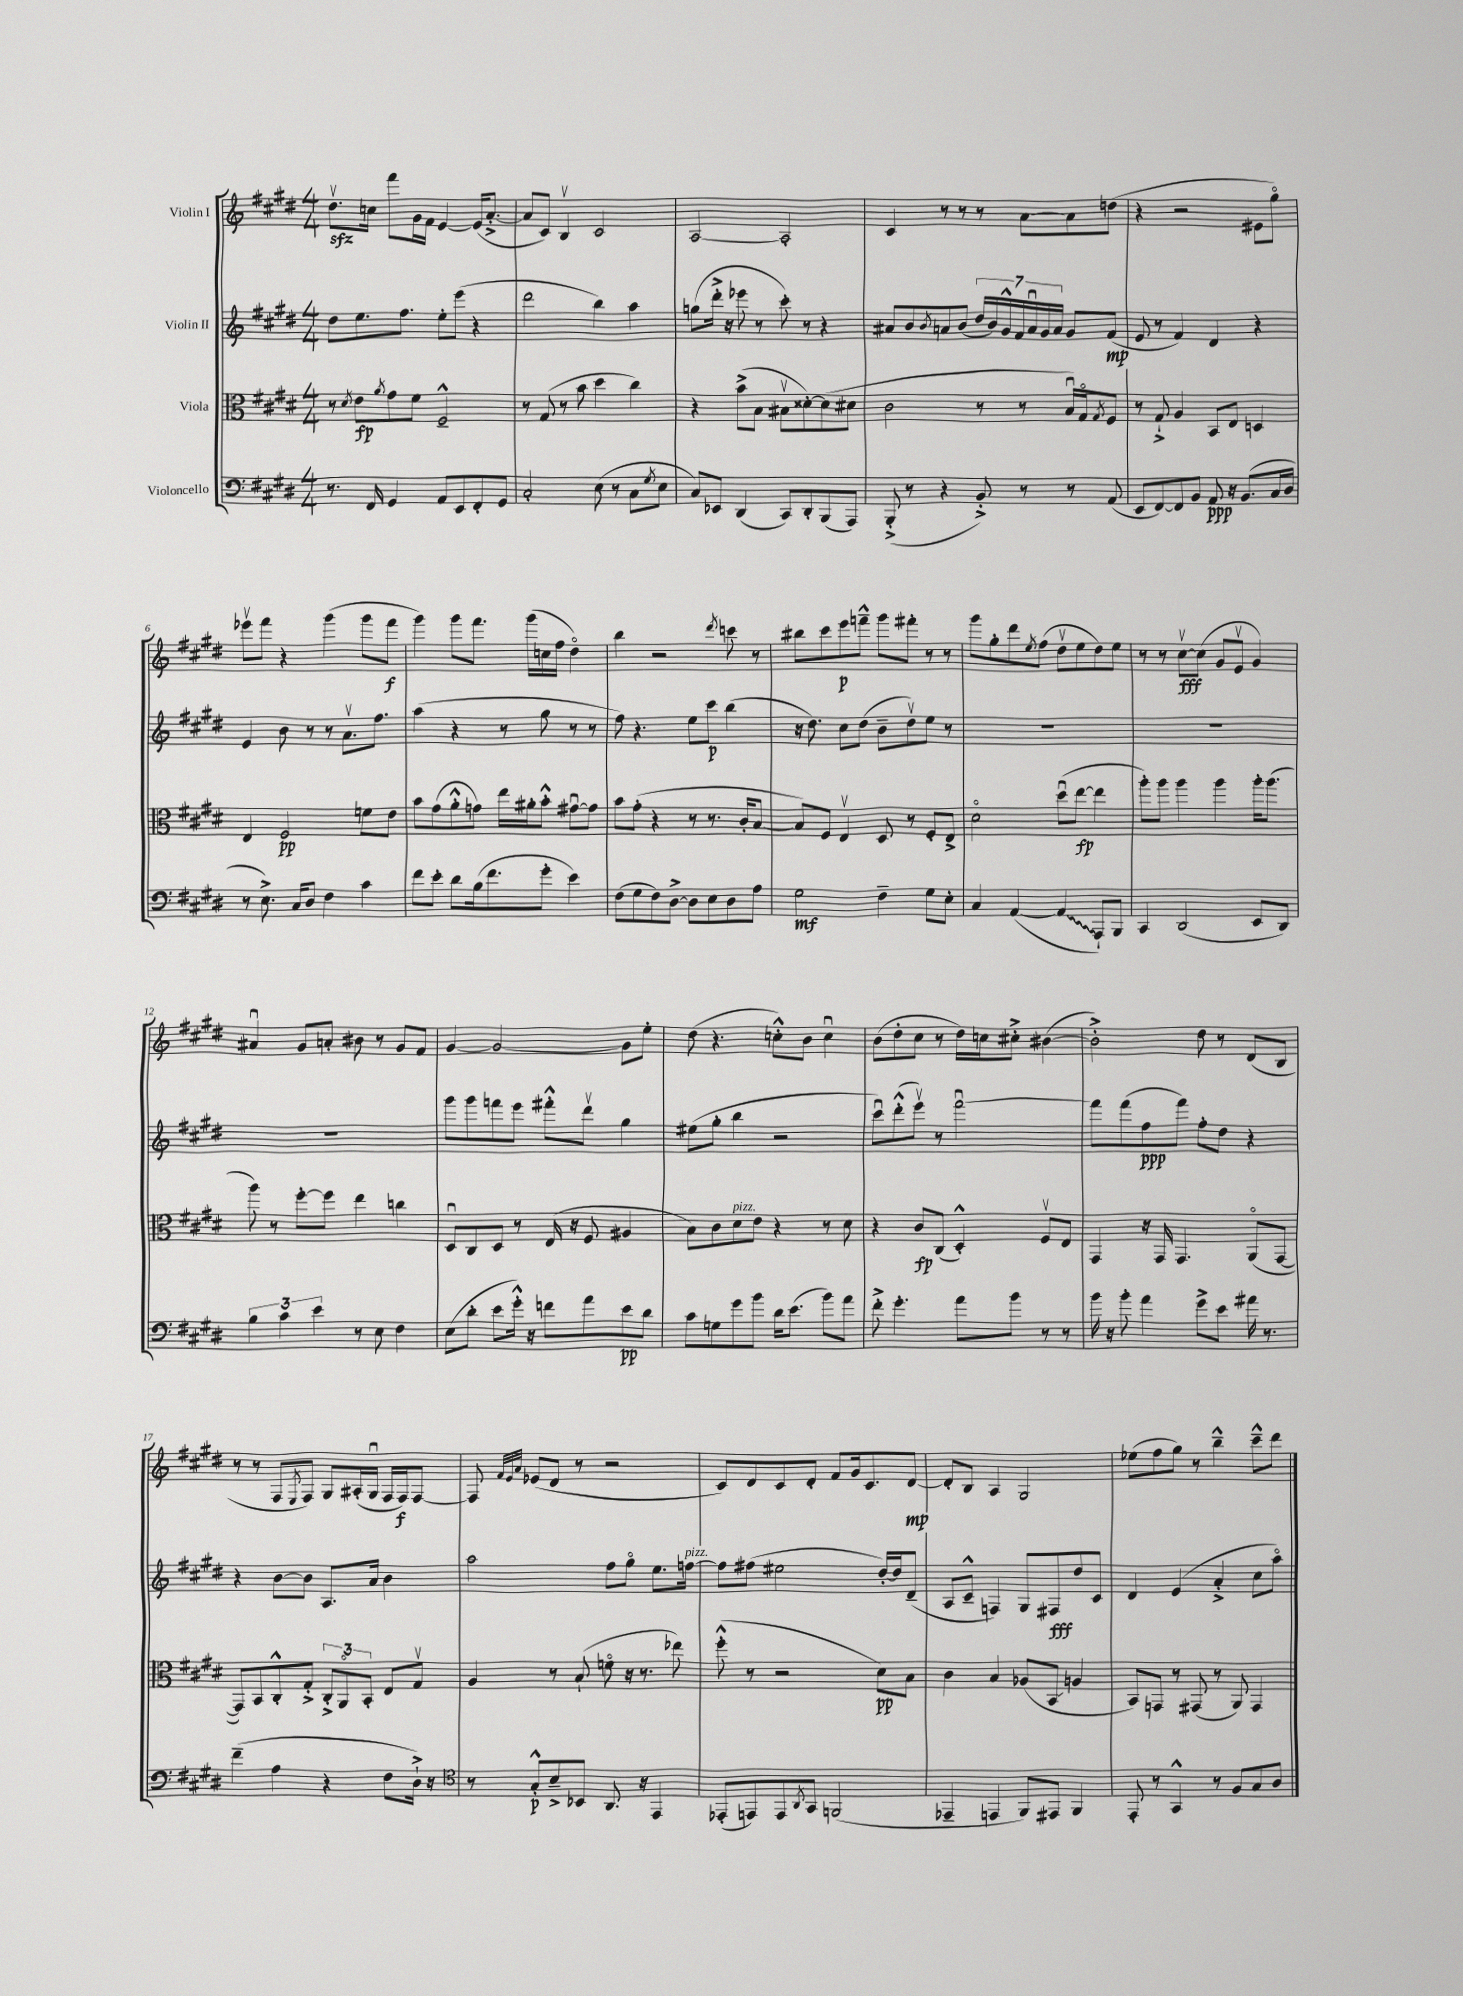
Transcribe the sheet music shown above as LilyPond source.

<<
\new StaffGroup <<
\new Staff = "s0" \with { instrumentName = "Violin I" } {
    \clef treble \key e \major \numericTimeSignature \time 4/4
    dis''8.\upbow\sfz c''16 fis'''8 gis'16 fis'16 e'4~ e'16( a'8.~-.-> |
    a'8 cis'8) b4\upbow cis'2 |
    a2~ a2-. |
    cis'4 r8 r8 r8 a'8~ a'8 d''8( |
    r4 r2 eis'8 gis''8\flageolet) |
    ees'''8\upbow fis'''8 r4 gis'''4( gis'''8 fis'''8\f |
    gis'''4) gis'''8 fis'''8. gis'''16( c''16 fis''16 dis''4\flageolet) |
    b''4 r2 \acciaccatura { dis'''8 } c'''8 r8 |
    bis''8 cis'''8 e'''8\p f'''8---^ gis'''8 fis'''8-. r8 r8 |
    gis'''8 gis''8-. dis'''8 \acciaccatura { e''8 } fis''8( dis''8\upbow e''8 dis''8) e''8 |
    r8 r8 cis''8~\upbow\fff cis''8( gis'8 e'8\upbow gis'4) |
    ais'4\downbow gis'8 a'8-. bis'8 r8 gis'8 fis'8 |
    gis'4~ gis'2~ gis'8 e''8-. |
    dis''8( r4. c''8-.-^) b'8 c''4\downbow |
    b'8( dis''8-. cis''8 r8 dis''16) c''16 cis''8-.-> bis'4~( |
    bis'2-.->) dis''8 r8 dis'8( b8 |
    r8 r8 fis8 \acciaccatura { e8 } fis8) gis8 ais16-.( gis16\downbow fis16 fis16\f) fis8~ |
    fis8 \grace { fis'32 e'32 a'32 } ees'8( dis'8 r8 r2 |
    cis'8) dis'8 cis'8 dis'8-. fis'8 gis'16 cis'8. dis'8~\mp |
    dis'8-. b8 a4 gis2 |
    ees''8( fis''8 gis''8) r8 b''4---^ cis'''8---^ dis'''8 \bar "|." |
}
\new Staff = "s1" \with { instrumentName = "Violin II" } {
    \clef treble \key e \major \numericTimeSignature \time 4/4
    dis''8 e''8. fis''8. e''8-. e'''8( r4 |
    dis'''2 b''4) a''4 |
    g''8( dis'''16-.-> r16 ees'''8 r8 cis'''8-.) r8 r4 |
    ais'8 b'8 \acciaccatura { b'8 } a'8 b'8( \tuplet 7/4 { dis''16 b'16) gis'16-^ fis'16 a'16\downbow gis'16 a'16 } gis'8 fis'8\mp( |
    e'8 r8 fis'4) dis'4 r4 |
    e'4 b'8 r8 r8 a'8.\upbow fis''8. |
    a''4( r4 r8 gis''8 r8 r8 |
    fis''8) r4. e''8 cis'''8\p b''4( |
    r16 dis''8.) cis''8 dis''8( b'8-- dis''8\upbow) e''8 r8 |
    R1 |
    R1 |
    R1 |
    gis'''8 gis'''8 f'''8 e'''8 fis'''8-.-^ dis'''8\upbow gis''4 |
    eis''8( gis''8-. b''4 r2 |
    cis'''8\downbow) dis'''8-.-^( e'''8\upbow) r8 fis'''2~\downbow |
    fis'''8 fis'''8( fis''8\ppp fis'''8) fis''8-. dis''8 r4 |
    r4 b'8~ b'8 a8. a'16 b'4 |
    a''2 fis''8 gis''8\flageolet e''8. f''16~^\markup { \italic "pizz." } |
    f''8 fis''8( eis''2 dis''16~-.) dis''16 dis'8--( |
    a8 cis'8---^ f4) gis8 fis8\fff dis''8 cis'8 |
    dis'4 e'4( a'4-.-> cis''8 a''8\flageolet) \bar "|." |
}
\new Staff = "s2" \with { instrumentName = "Viola" } {
    \clef alto \key e \major \numericTimeSignature \time 4/4
    r8 \acciaccatura { dis'8 } e'8\fp \acciaccatura { a'8 } gis'8 fis'8 fis2---^ |
    r8 gis8( r8 b'8 dis''4 cis''4) |
    r4 b'8->( b8 bis8\upbow disis'8~-.) disis'8( dis'8 |
    cis'2 r8 r8 b16\downbow) gis16\flageolet \acciaccatura { gis8 } fis8 |
    r8 gis8-!-> a4 b,8 e8 d4 |
    e4 fis2\pp f'8 e'8 |
    b'8 gis'8( a'8-.-^ g'8) e''16 ais'16-. b'8-.-^ gis'8~\downbow gis'8 |
    b'8 gis'8-.( r4 r8 r8. cis'16-. b8~ |
    b8) fis8 e4\upbow dis8 r8 fis8-. e8-> |
    dis'2\flageolet dis''8\downbow( e''8~\fp e''4 |
    a''8-.) a''8 a''4 a''4 a''16-. a''8.( |
    a''8) r8 fis''8~-. fis''8 e''4 c''4 |
    dis8\downbow cis8 dis8 r8 e16( r16 fis8 ais4 |
    b8) cis'8 dis'8^\markup { \italic "pizz." } e'8 r4 r8 dis'8 |
    r4 cis'8\fp cis8( dis4-.-^) fis8\upbow e8 |
    gis,4 r16 gis,16 gis,4. a,8\flageolet( gis,8~ |
    gis,8) b,8 cis8-.-^ gis8-.-> \tuplet 3/2 { cis8-.-> a,8\flageolet b,8-. } e8 gis8\upbow |
    a4 r8 b8-!( f'8\flageolet r16 r8. ees''8) |
    fis''8-.-^( r8 r2 dis'8\pp) b8 |
    cis'4 b4 aes8( b,8\glissando a4 |
    b,8) g,8 r8 gis,8( r8 a,8) gis,4 \bar "|." |
}
\new Staff = "s3" \with { instrumentName = "Violoncello" } {
    \clef bass \key e \major \numericTimeSignature \time 4/4
    r8. fis,16 gis,4 a,8 e,8 fis,8-. gis,8 |
    cis2-. e8( r8 cis8 \acciaccatura { gis8 } e8 |
    cis8) ees,8 dis,4( cis,8) dis,8-. b,,8( a,,8) |
    b,,8-.->( r8 r4 b,8-.->) r8 r8 a,8( |
    e,8 fis,8~) fis,8 b,8 a,8\ppp r16 b,8.( cis16 dis16 |
    r8 e8.->) cis16 dis8 fis4 cis'4 |
    fis'8 e'8-. dis'8 b16( fis'8. gis'8-. e'4) |
    fis8( gis8 fis8) dis8~-> dis8 e8 dis8 a8 |
    gis2\mf fis4-- gis8 e8-. |
    cis4 a,4~( \once \override Glissando.style = #'zigzag a,4\glissando a,,8-!) b,,8 |
    cis,4 dis,2( e,8 dis,8) |
    \tuplet 3/2 { b4 cis'4 e'4 } r8 e8 fis4 |
    e8( dis'8-. e'8 gis'16-.-^) r16 f'8 a'8 e'8\pp dis'8 |
    cis'8 g8 gis'8 b'8 dis'16 e'8.( b'8) a'8 |
    fis'8-.-> gis'4.-. a'8 b'8 r8 r8 |
    b'16 r16 b'8-. a'4 gis'8-> e'8 ais'16 r8. |
    fis'4--( a4 r4 fis8 dis16-!->) r16 |
    \clef tenor r8 gis8-.-^\p b8---> bes,8 a,8. r16 e,4 |
    ees,8-.( e,8) e,8 \acciaccatura { a,8 } gis,8 f,2( |
    ees,4-- e,4 fis,8) eis,8 fis,4 |
    e,8-. r8 gis,4-^ r8 fis8 gis8 a8 \bar "|." |
}
>>
>>
